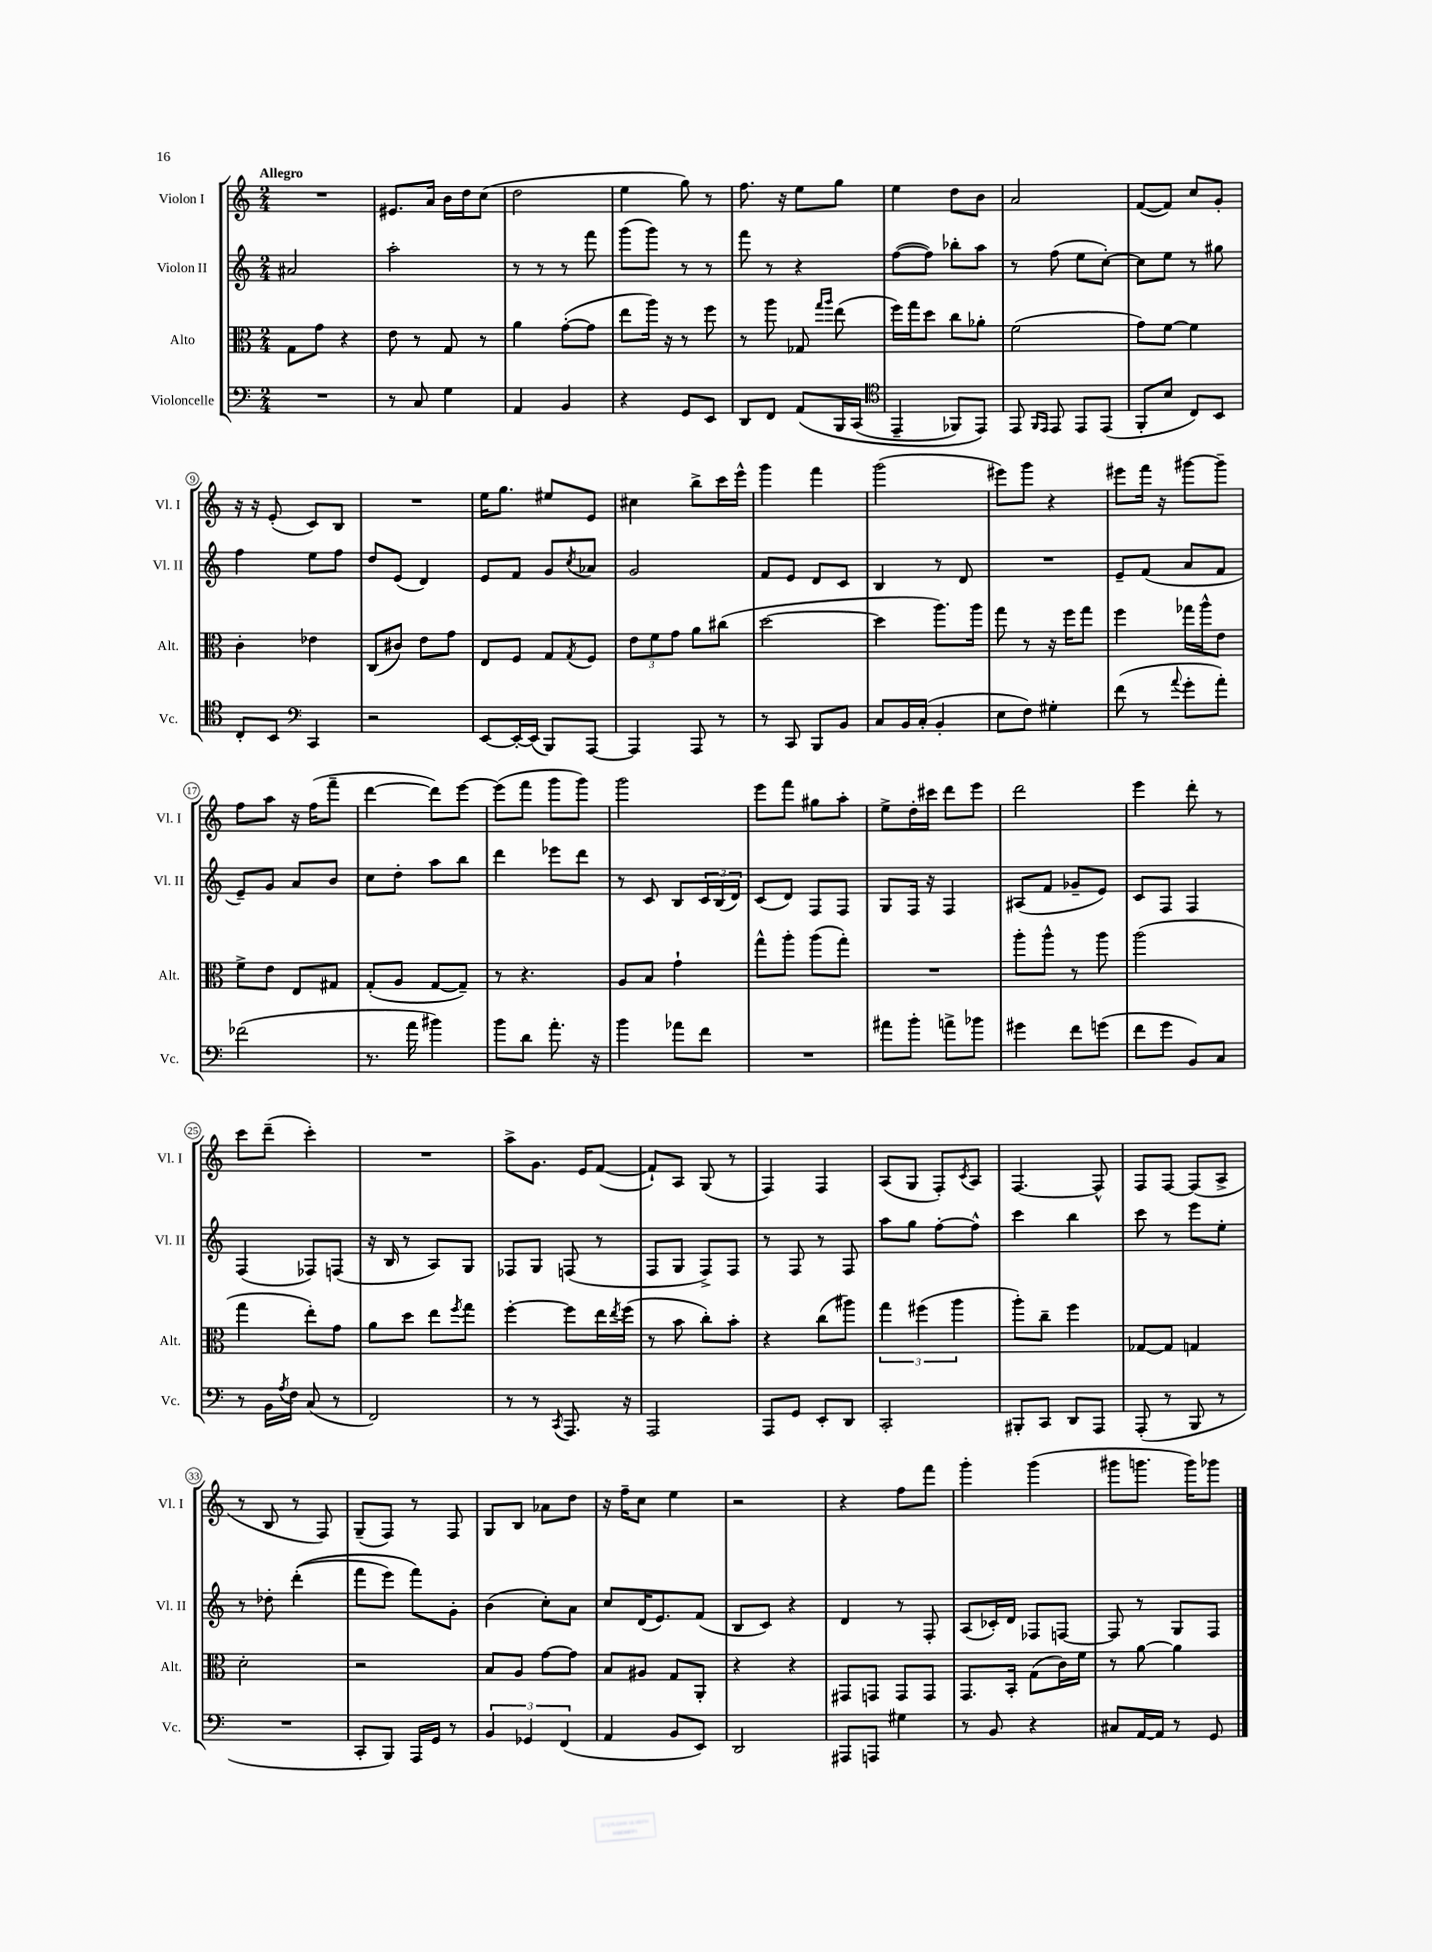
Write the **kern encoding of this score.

**kern	**kern	**kern	**kern
*staff4	*staff3	*staff2	*staff1
*clefF4	*clefC3	*clefG2	*clefG2
*k[]	*k[]	*k[]	*k[]
*M2/4	*M2/4	*M2/4	*M2/4
2r	8G	2a#	2r
.	8g	.	.
.	4r	.	.
=	=	=	=
8r	8e	2aa'	8.e#
8C	8r	.	.
.	.	.	16a
4G	8G	.	16b
.	.	.	16dd
.	8r	.	(8cc
=	=	=	=
4AA	4a	8r	2dd
.	.	8r	.
4BB	([8g'	8r	.
.	8g]	8fff	.
=	=	=	=
4r	8ee	(8ggg	4ee
.	16aa)	8ggg)	.
.	16r	.	.
8GG	8r	8r	8gg)
8EE	8ff	8r	8r
=	=	=	=
8DD	8r	8fff	8.ff
8FF	8aa	8r	.
.	.	.	16r
&(8AA	8G-	4r	8ee
.	16qqgg	.	.
.	16qqaa	.	.
16BBB	(8ee	.	8gg
(16CC	.	.	.
=	=	=	=
*clefC4	*	*	*
4EE~	16ff)	([8ff	4ee
.	16gg	.	.
.	8dd	8ff])	.
8FF-)	8cc	8bb-'	8dd
8EE&)	8a-'	8aa	8b
=	=	=	=
8EE	(2f	8r	2a
16qqFF	.	.	.
16qqEE	.	.	.
8EE	.	(8ff	.
8EE	.	8ee	.
(8EE	.	[8cc')	.
=	=	=	=
8FF'	8g)	8cc]	([8f
8B	[8f	8ee	8f])
8C)	4f]	8r	8cc
8BB	.	8gg#	8g'
=	=	=	=
8C'	4c'	4ff	16r
.	.	.	16r
8BB	.	.	(8e'
*clefF4	*	*	*
4CC	4e-	8ee	8c)
.	.	8ff	8B
=	=	=	=
2r	(8C	8dd	2r
.	8c#)	(8e	.
.	8e	4d)	.
.	8g	.	.
=	=	=	=
[8EE	8E	8e	16ee
.	.	.	8.gg
16EE'_	8F	8f	.
(16EE]	.	.	.
8BBB)	8G	8g	8ee#
.	8qG	8qcc	.
[8AAA	8F	8a-	8e
=	=	=	=
4AAA]	12e	2g	4cc#
.	12f	.	.
.	12g	.	.
8AAA	8a	.	8bb^
8r	(8cc#	.	16ccc
.	.	.	16eee^^
=	=	=	=
8r	[2dd	8f	4ggg
8CC	.	8e	.
8BBB	.	8d	4fff
8BB	.	8c	.
=	=	=	=
8C	4dd]	4B	(2ggg
16BB	.	.	.
(16C'	.	.	.
4BB'	8.aa)	8r	.
.	.	8d	.
.	16aa	.	.
=	=	=	=
8E	8gg	2r	8eee#)
8F)	8r	.	8ggg
4G#'	16r	.	4r
.	16ff	.	.
.	8gg	.	.
=	=	=	=
(8f	4ff	8e~	8eee#
8r	.	(8f	16fff
.	.	.	16r
8qqa	.	.	.
8g'	16gg-	8a	[8ggg#
.	16aa^^	.	.
8a')	8e	8f	8ggg#~]
=	=	=	=
(2f-	8f^	8e~)	8ff
.	8e	8g	8aa
.	8E	8a	16r
.	.	.	(16ff
.	8G#	8b	8fff~
=	=	=	=
8.r	(8G'	8cc	[4ddd
.	8A	8dd'	.
16a	.	.	.
4b#)	[8G	8aa	8ddd])
.	8G~])	8bb	[8eee
=	=	=	=
8b	8r	4ddd	(8eee]
8d	4.r	.	8fff
8.a'	.	8eee-	8ggg
.	.	8ddd	8ggg)
16r	.	.	.
=	=	=	=
4b	8A	8r	2ggg
.	8B	8c	.
8a-	4g`	8B	.
8f	.	24c	.
.	.	(24B	.
.	.	24d)	.
=	=	=	=
2r	8gg^^	(8c	8eee
.	8aa'	8d)	8fff
.	(8aa	8F	8gg#
.	8gg')	8F	8aa'
=	=	=	=
8a#	2r	8G	8ee^
8b'	.	16F	16dd'
.	.	16r	16ccc#
8a^	.	4F	8ddd
8b-	.	.	8eee
=	=	=	=
4g#	8aa'	(8A#	2ddd
.	8aa^^	8f	.
8f	8r	8g-~	.
(8g	8aa	8e)	.
=	=	=	=
8f	(2aa	8c	4eee
8g	.	8F	.
8BB)	.	4F	8ddd'
8C	.	.	8r
=	=	=	=
8r	4gg	(4F	8ccc
16BB	.	.	(8ddd~
8qA	.	.	.
16F	.	.	.
(8C	8ee')	8F-)	4ccc')
8r	8g	(8F	.
=	=	=	=
2FF)	8a	16r	2r
.	.	16B	.
.	8dd	8r	.
.	8ee	8A)	.
.	8qff	.	.
.	8gg	8G	.
=	=	=	=
8r	[4ff'	8F-	8aa^
8r	.	8G	8.g
8qCC	.	.	.
8.AAA	8ff]	(8F	.
.	.	.	16e
.	16ee	8r	([8f
.	8qee	.	.
16r	(16ff	.	.
=	=	=	=
2AAA	8r	8F	8f`])
.	8b	8G	8A
.	8cc')	8F^)	(8G
.	8b'	8F	8r
=	=	=	=
8AAA	4r	8r	4F)
8GG	.	8F	.
8EE'	(8cc	8r	4F
8DD	8aa#)	8F	.
=	=	=	=
2CC'	6gg	8aa	(8A
.	.	8gg	8G
.	(6ff#	.	.
.	.	[8ff'	8F')
.	6aa	.	.
.	.	.	8qc
.	.	8ff^^]	8A
=	=	=	=
8BBB#'	8aa')	4ccc	[4.F
8CC	8cc~	.	.
8DD	4ff	4bb	.
8AAA	.	.	8F^^]
=	=	=	=
(8AAA'	[8G-	8ccc	8F
8r	8G-]	8r	[8F
8BBB	4G	8eee	(8F]
8r	.	8ee'	8A^
=	=	=	=
2r	2d'	8r	8r
.	.	8dd-'	8B
.	.	&((4ddd'	8r
.	.	.	8F)
=	=	=	=
8CC'	2r	8fff	(8G~
8BBB)	.	8eee)	8F)
16AAA	.	8fff&)	8r
16GG	.	.	.
8r	.	8g'	8F
=	=	=	=
6BB	8B	(4b	8G
.	8A	.	8B
6GG-	.	.	.
.	[8g	8cc')	8a-
(6FF	.	.	.
.	8g]	8a	8dd
=	=	=	=
4AA	8B	8cc	16r
.	.	.	16ff~
.	8A#	(16d	8cc
.	.	8.e)	.
8BB	8G	.	4ee
8EE)	8AA'	(8f	.
=	=	=	=
2DD	4r	8B	2r
.	.	8c)	.
.	4r	4r	.
=	=	=	=
8AAA#	8GG#	4d	4r
8AAA	8GG	.	.
4G#	8GG	8r	8ff
.	8GG	8F'	8fff
=	=	=	=
8r	8.GG	(8A	4ggg'
8BB	.	16c-')	.
.	16BB'	16d	.
4r	(8G	8F-	(4ggg
.	16c)	[8F	.
.	16f	.	.
=	=	=	=
8C#	8r	8F]	8ggg#
[16AA	[8a	8r	8.ggg
16AA]	.	.	.
8r	4a]	8G	.
.	.	.	16ggg)
8GG	.	8F	8ggg-
==	==	==	==
*-	*-	*-	*-
